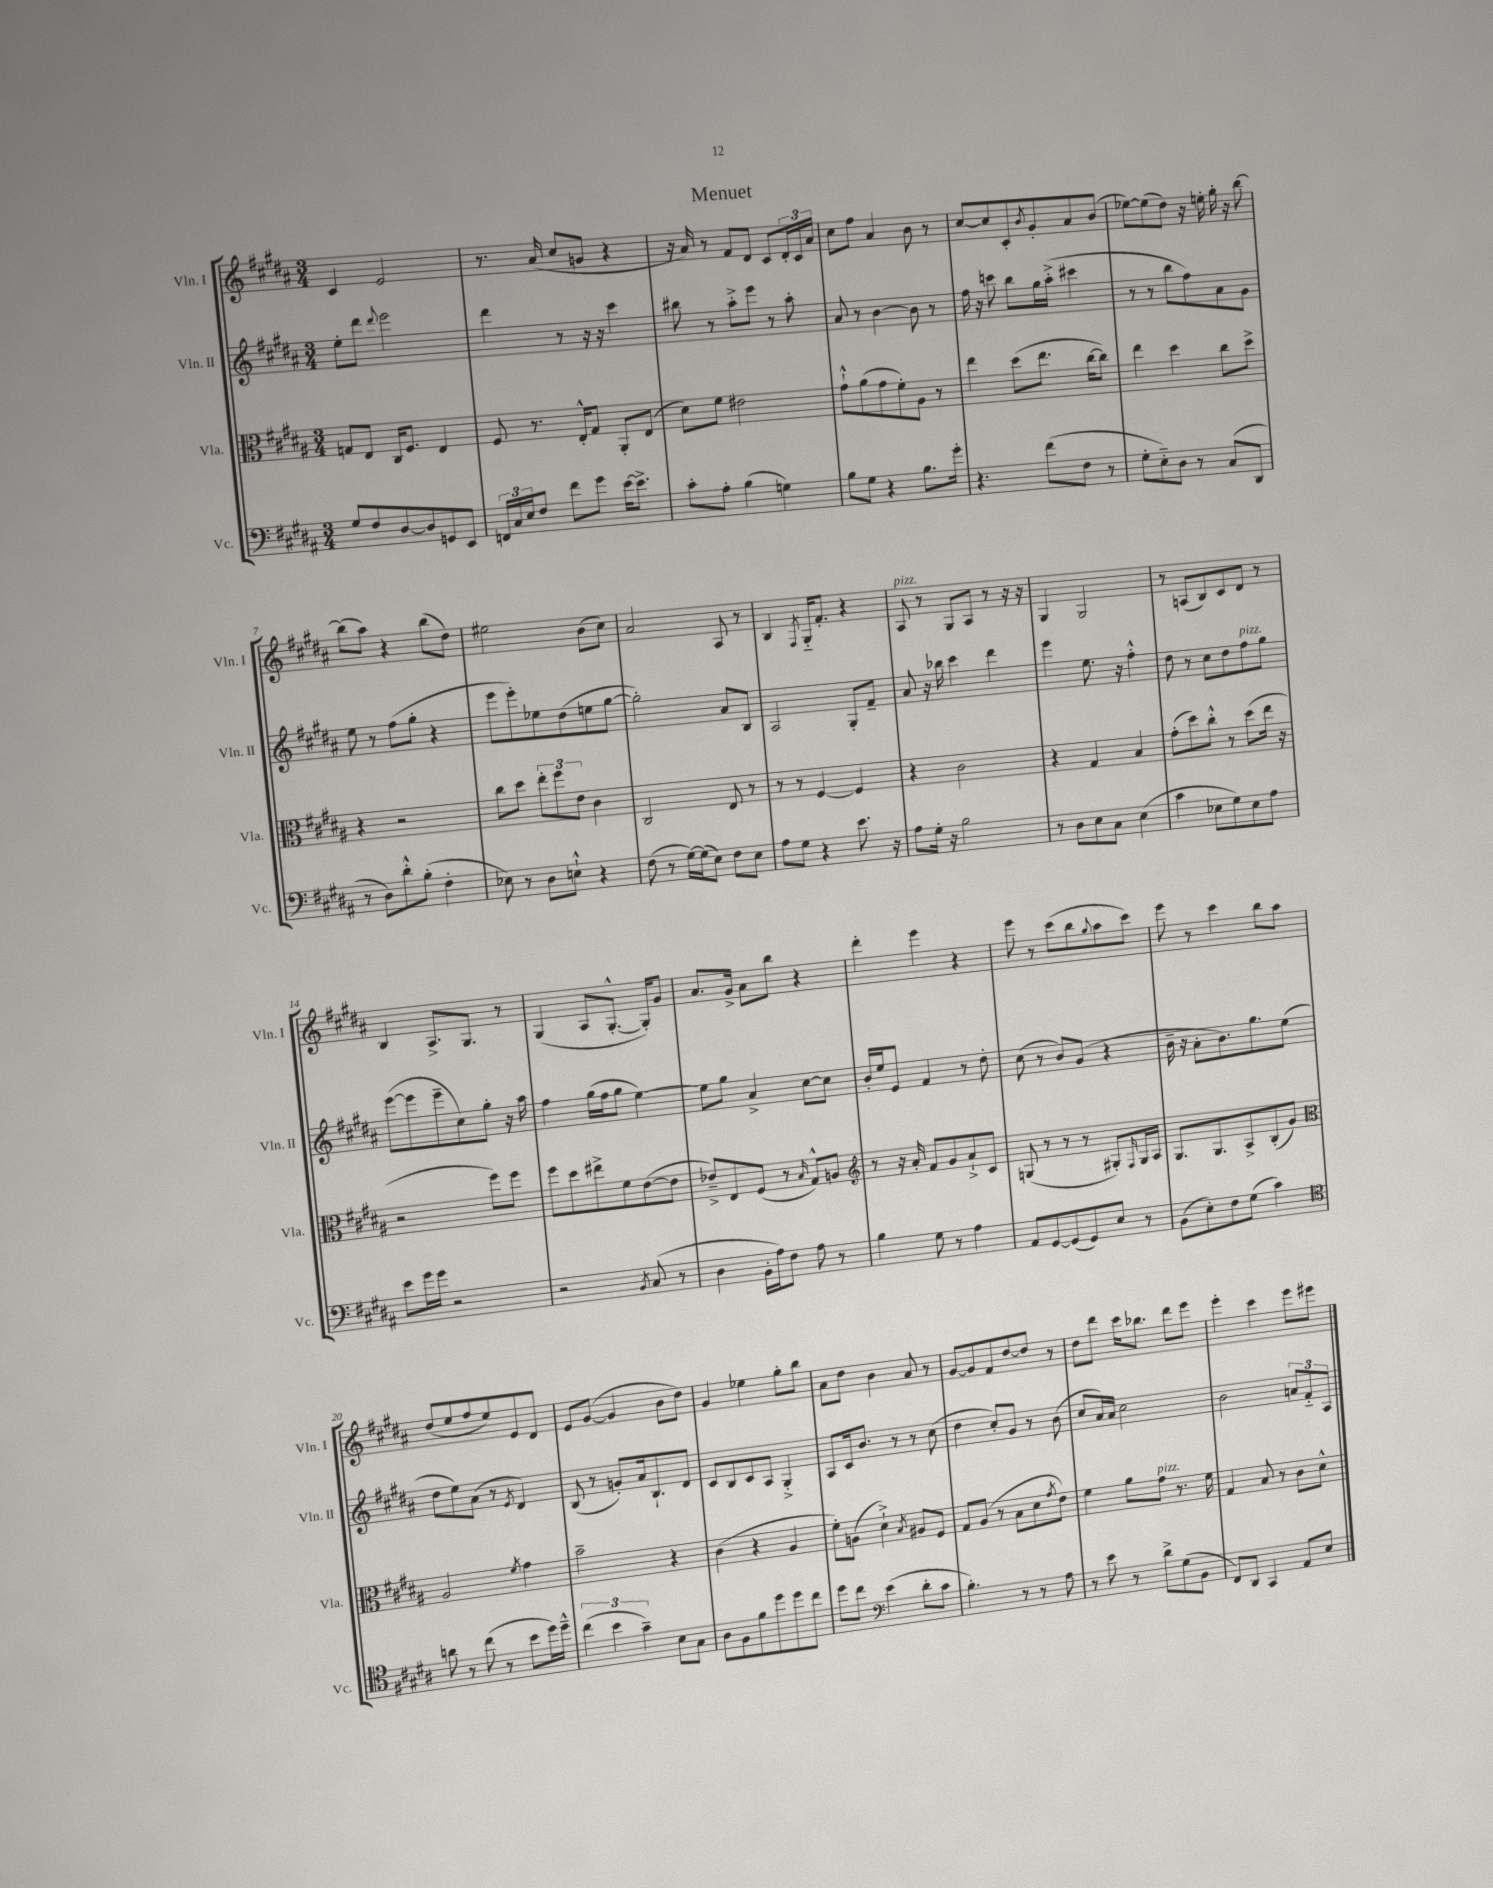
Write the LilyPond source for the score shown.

\header { title = "Menuet" }
<<
\new StaffGroup <<
\new Staff = "s0" \with { instrumentName = "Vln. I" shortInstrumentName = "Vln. I" } {
    \clef treble \key b \major \numericTimeSignature \time 3/4
    cis'4 e'2 |
    r8. ais'16( cis''8 g'8 r4 |
    r16 ais'16) r8 fis'8 dis'8 cis'8 \tuplet 3/2 { dis'16-. cis'16 ais'16 } |
    cis''8 fis''8 ais'4 b'8 r8 |
    cis''8~ cis''8 cis'8-. \acciaccatura { b'8 } gis'8-. ais'8 b'8( |
    ees''8~) ees''8( dis''8) r16 e''16-. gis''16-. r16 b''8~ |
    b''8( ais''8) r4 b''8( dis''8) |
    eis''2 b'8( cis''8) |
    ais'2 ais8 r8 |
    b4 \acciaccatura { fis8 } gis16-_ fis'8.-. r4 |
    ais8^\markup { \italic "pizz." } r8 gis8 ais8 r8 r16 r16 |
    gis4 gis2 |
    r8 a8( b8) cis'8 dis'8 r8 |
    b4 ais8.-> gis8. r8 |
    gis4( ais8 gis8.~-.-^ gis16-.) gis'8 |
    ais'8. gis'16-> ais'8 b''8 r4 |
    dis'''4-. e'''4 r4 |
    e'''8 r8 cis'''8( b''8 \appoggiatura { gis''8 } ais''8 cis'''8) |
    e'''8 r8 cis'''4 b''8 ais''8 |
    dis''8( e''8 fis''8 e''8) e'8 dis'8 |
    e'8 gis'8~( gis'4 b'8 dis''8) |
    gis'4 ees''4 gis''8-. b''8 |
    ais'8 dis''8 b'4 ais'8 r8 |
    gis'8~ gis'8 fis'8 dis''8~ dis''8 r8 |
    dis''8 dis'''8 cis'''16 bes''8. dis'''8 e'''8 |
    e'''4-. cis'''4 e'''8 eis'''8 \bar "|." |
}
\new Staff = "s1" \with { instrumentName = "Vln. II" shortInstrumentName = "Vln. II" } {
    \clef treble \key b \major \numericTimeSignature \time 3/4
    e''8-. dis'''8 \appoggiatura { dis'''8 } e'''2 |
    dis'''4 r8 r16 r16 cis'''4 |
    bis''8 r8 ais''8-.-> e'''8 r8 ais''8-. |
    ais'8 r8 b'4~ b'8 r8 |
    fis''16 r16 c'''8 b''8 gis''16 ais''16-.->( cis'''4 |
    r8 r8 b''8 fis''8) ais'8 gis'8 |
    e''8 r8 fis''8( gis''8-. r4 |
    e'''8 e'''8-.) ees''8 dis''8( e''8 gis''8~ |
    gis''2-.) ais'8 b8 |
    ais2 gis8-. fis'8-- |
    ais'8 r16 bes''16 cis'''4 dis'''4 |
    e'''4 e''8. r16 fis''4-.-^ |
    dis''8 r8 cis''8 dis''8 fis''8^\markup { \italic "pizz." } gis''8 |
    e'''8~( e'''8 e'''8-- cis''8) gis''8-. r16 ais''16 |
    fis''4 gis''16( fis''16 gis''8 e''4~) |
    e''8 gis''8 ais'4-> cis''8~ cis''8 |
    b'16-. e''16 e'8 fis'4 r8 dis''8-. |
    cis''8( r8 b'8) gis'8( r4 |
    b'16-- r16 ais'8-. b'8.) gis''8. e''8( |
    dis''8 e''8) ais'8( r8 \acciaccatura { e'8 } dis'4) |
    b8( r8 g'8-.) ais'16 b8.-! dis'8 |
    cis'8 b8 cis'8 ais8 gis4-.-> |
    ais8 cis'16 b'8. r8 r8 cis''8( |
    dis''4 cis''8-.) gis'8 r8 b'8( |
    cis''8 ais'16) ais'16 cis''2 |
    b'2 \tuplet 3/2 { a'8 fis'8-_ ais8 } \bar "|." |
}
\new Staff = "s2" \with { instrumentName = "Vla." shortInstrumentName = "Vla." } {
    \clef alto \key b \major \numericTimeSignature \time 3/4
    g8 e8 cis16 fis8. e4 |
    fis8 r8. e16-.-^ gis8 ais,8-. e8( |
    dis'8) fis'8 eis'2 |
    gis'8-!-^ ais'8( gis'8 fis'8-.) ais8 r8 |
    e''4 dis''8( e''8. cis''16~ cis''8) |
    e''4 dis''4 cis''8 dis''8-> |
    r4 r2 |
    cis''8 dis''8 \tuplet 3/2 { e''8-. fis''8 e'8 } cis'4 |
    cis2 e8 r8 |
    r8 r8 fis4~ fis4 |
    r4 cis'2 |
    r4 gis4 b4 |
    gis'8-.( dis''8) cis''8-.-^ r8 dis''8( e''16 r16 |
    r2 fis''8) fis''8 |
    fis''8 dis''8 eis''8-> fis'8 e'8~( e'8 |
    ees'8--->) e8 fis8( r8 \grace { b16 } gis8-^) a8 |
    \clef treble r8 r16 ais'16-. fis'8 gis'8 ais'8-!-> cis'8 |
    g8( r8 r8 r8 gis8-.) \grace { fis16 } gis16 ais16 |
    gis8. gis8. ais8-> b8-.( gis'8) |
    \clef alto ais2 \acciaccatura { fis'8 } gis'4 |
    b'2-- r4 |
    cis'4( r4 ais4 |
    fis'8-.) a8( dis'4-!->) \acciaccatura { b8 } ais8 fis8 |
    gis8 ais8( r8 b8 dis'8 \acciaccatura { gis'8 } e'8) |
    fis'4 ais'8 gis'8^\markup { \italic "pizz." } r8. fis'16 |
    gis4 b8 r8 cis'8 dis'8-^ \bar "|." |
}
\new Staff = "s3" \with { instrumentName = "Vc." shortInstrumentName = "Vc." } {
    \clef bass \key b \major \numericTimeSignature \time 3/4
    gis8 fis8 dis8~ dis8 g,8 e,8 |
    \tuplet 3/2 { f,16 cis16 e16 } fis8 fis'8 gis'8 e'16~ e'8.-> |
    cis'8-. ais8-. b4( g4) |
    b8 gis8 r4 b8. gis'16-. |
    r4. fis'8( fis8 r8 |
    gis8-. e8-_) dis8 r8 cis8( dis,8 |
    r8 dis8) dis'8-.-^ b8-.( fis4-. |
    ees8) r8 dis8 e8-!-^ r4 |
    fis8( r8 gis16~) gis16( e8) fis8 e8 |
    ais8 gis8 r4 e'8. r16 |
    ais8 gis16-. r16 b2 |
    r8 dis8 e8 cis8 e4( |
    cis'4 ees8 gis8) ees8 ais8 |
    e'8 gis'16 gis'16 r2 |
    r2 \acciaccatura { b,8 } cis8( r8 |
    dis4 b,16-. ais16) fis8 ais8 r8 |
    b4 gis8 r8 ais4 |
    ais,8 gis,8~ gis,8( gis,8) e8 r8 |
    b,8( e8-.) fis8 gis8( cis'4) |
    \clef tenor a'8 r8 cis''8( r8 b'8 dis''16) dis''16---^ |
    \tuplet 3/2 { cis''4( b'4 gis'4--) } b8 gis8 |
    ais8 fis8 fis'8 dis''8 dis''8 cis''8 |
    dis''8 cis''8 \clef bass e'4( dis'8-. cis'8 |
    b4.-.) r8 r8 ais8 |
    r8 e'8 r8 dis'8-> gis8( b,8 |
    fis,8) dis,8 cis,4 ais,8 e8 \bar "|." |
}
>>
>>
